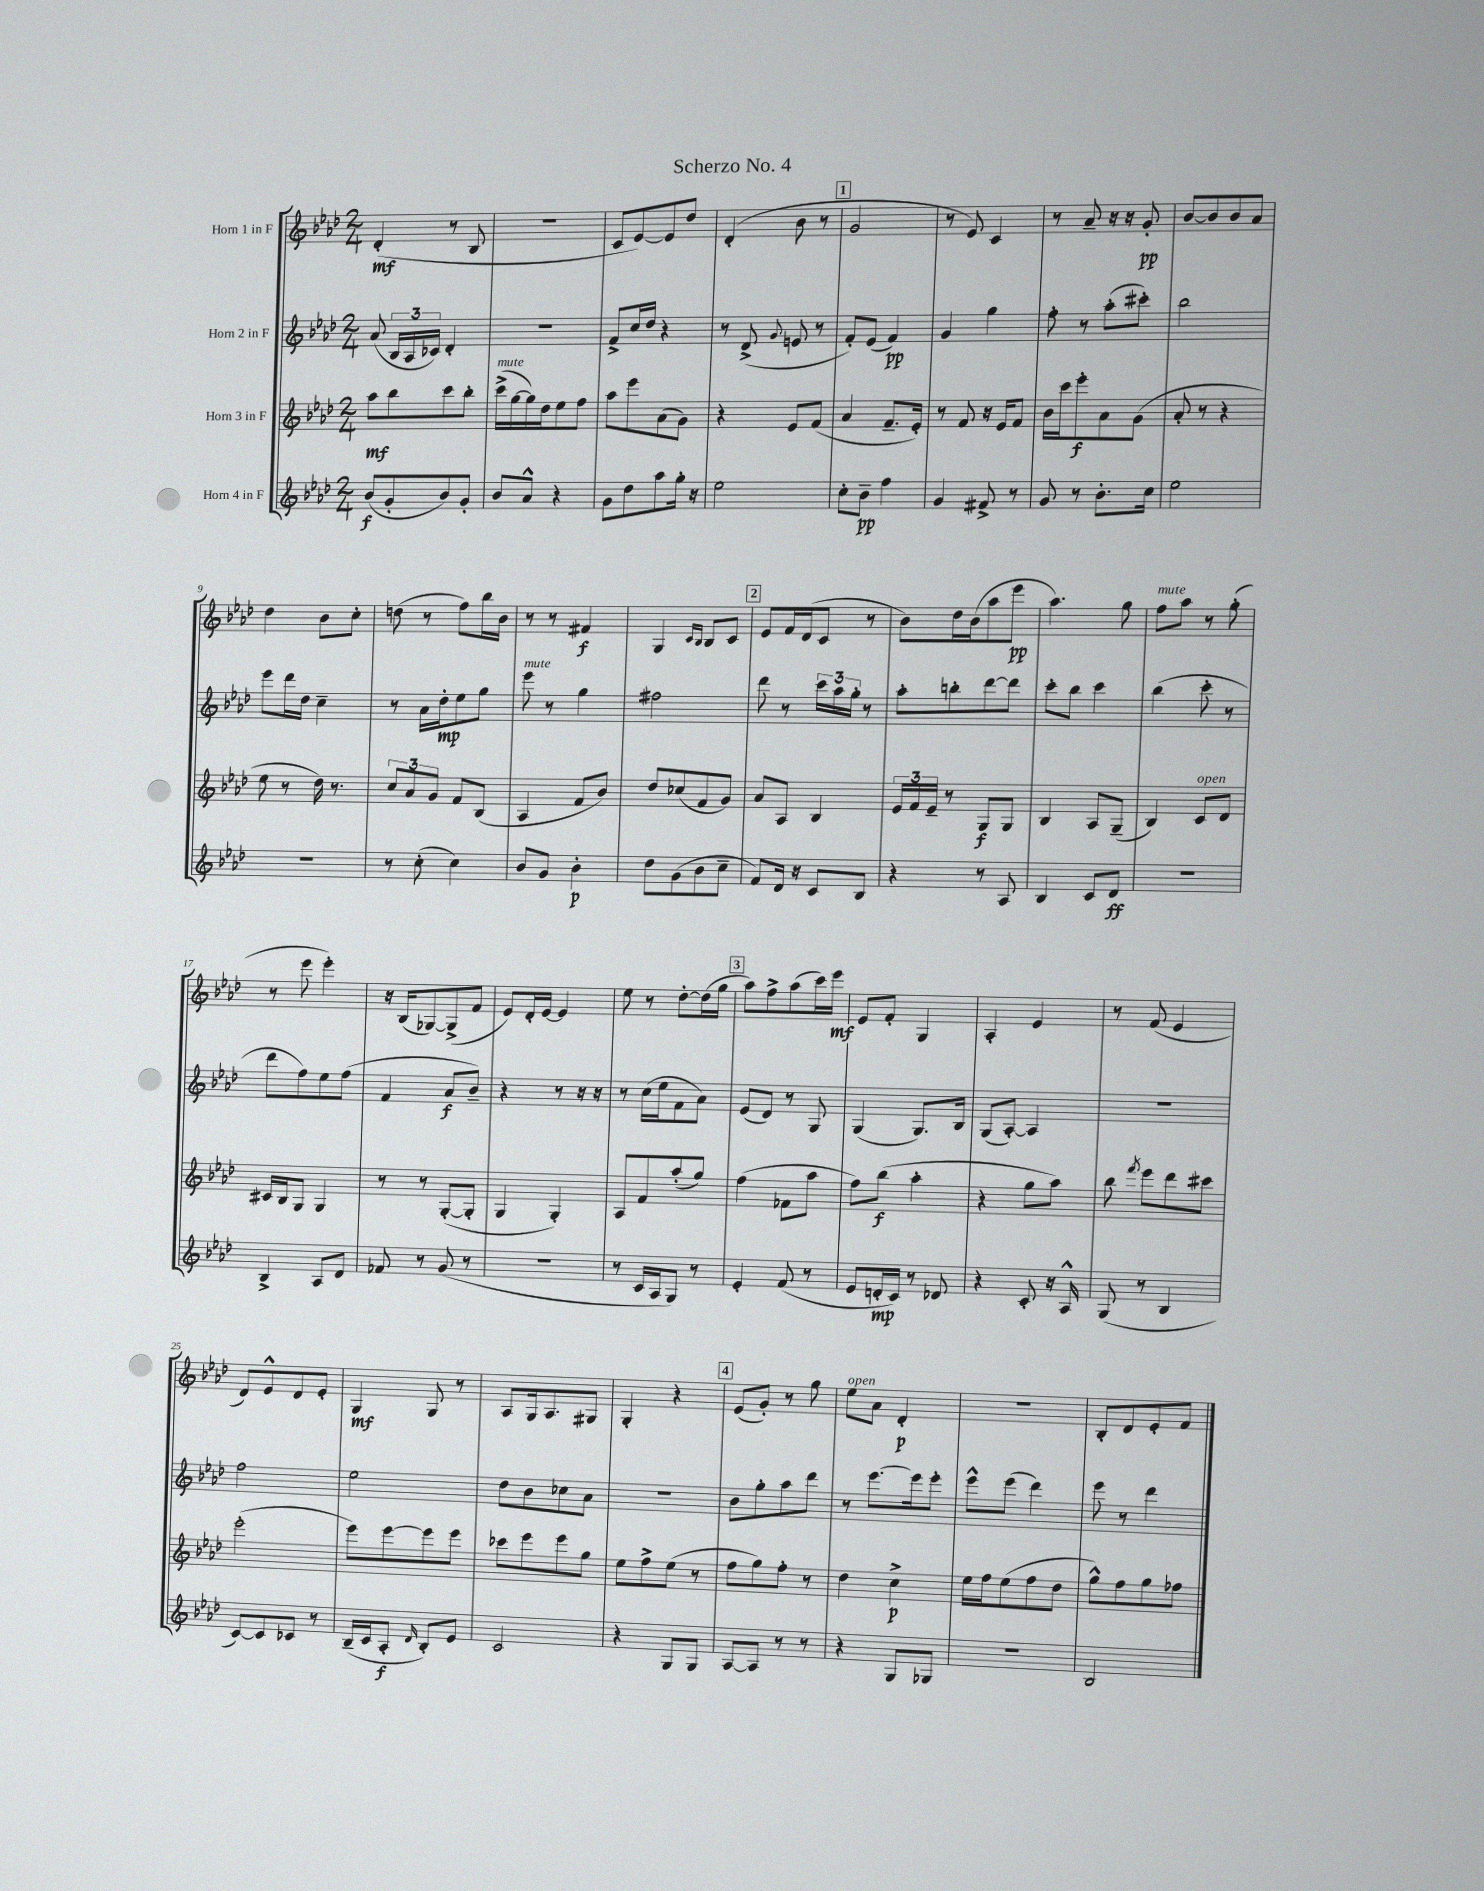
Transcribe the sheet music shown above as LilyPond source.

\header { title = "Scherzo No. 4" }
<<
\new StaffGroup <<
\new Staff = "s0" \with { instrumentName = "Horn 1 in F" } {
    \clef treble \key aes \major \numericTimeSignature \time 2/4
    \autoBeamOff des'4-.\mf( r8 bes8 |
    R2 |
    c'8[ ees'8~) ees'8 des''8] |
    des'4-.( bes'8 r8 |
    \mark \markup { \box "1" } g'2 |
    r8 ees'8) c'4 |
    r8 aes'8-- r16 r16 g'8-.\pp |
    bes'8[~ bes'8 bes'8 aes'8] |
    des''4 bes'8[ c''8]-. |
    d''8( r8 f''8[) bes''16 bes'16] |
    r8 r8 fis'4\f |
    g4 \grace { c'16[ bes16] } bes8[ c'8] |
    \mark \markup { \box "2" } ees'8[ f'16 des'16( c'8] r8 |
    bes'8[) des''16 bes'16( aes''8 ees'''8]\pp |
    aes''4.) g''8 |
    f''8[^\markup { \italic "mute" } aes''8] r8 g''8-.( |
    r8 ees'''8 ees'''4-.) |
    r16 bes16[( ges8~) ges8->( f'8] |
    ees'8[) des'16-. ees'16]~ ees'4 |
    ees''8 r8 des''8[~-. des''16( g''16] |
    \mark \markup { \box "3" } aes''8[) f''8-> aes''8( c'''16) ees'''16]\mf |
    ees'8[ f'8]-. g4 |
    aes4-. ees'4 |
    r8 f'8( ees'4 |
    des'8[) ees'8-^ des'8 ees'8]-. |
    g4\mf g8 r8 |
    aes8[ g16 aes8. gis8] |
    g4-. r4 |
    \mark \markup { \box "4" } ees'8[( g'8]-.) r8 g''8 |
    ees''8[^\markup { \italic "open" } aes'8] des'4-.\p |
    R2 |
    bes8[-. des'8 ees'8-. f'8] \bar "|." |
}
\new Staff = "s1" \with { instrumentName = "Horn 2 in F" } {
    \clef treble \key aes \major \numericTimeSignature \time 2/4
    \autoBeamOff aes'8( \tuplet 3/2 { bes16[ aes16 ces'16]) } des'4-. |
    R2 |
    f'8[-> c''16 des''16] r4 |
    r8 des'8->( \appoggiatura { g'8 } e'8 r8 |
    \mark \markup { \box "1" } f'8[-.) ees'8]( f'4\pp) |
    g'4 g''4 |
    f''8-. r8 aes''8[-.( cis'''8]-.) |
    bes''2 |
    ees'''8[ des'''16 des''16] c''4-- |
    r8 aes'16[ des''16-.\mp ees''8 g''8] |
    ees'''8^\markup { \italic "mute" } r8 g''4 |
    fis''2 |
    \mark \markup { \box "2" } des'''8 r8 \tuplet 3/2 { c'''16[ aes''16 g''16]-. } r8 |
    aes''8[-. b''8-. des'''8~ des'''8] |
    c'''8[-. bes''8] c'''4 |
    bes''4( c'''8-. r8 |
    des'''8[ f''8) ees''8 f''8]( |
    f'4 aes'8[\f bes'8]--) |
    r4 r8 r16 r16 |
    r8 c''16[( ees''16 f'8 aes'8]) |
    \mark \markup { \box "3" } ees'8[( des'8]) r8 g8 |
    g4( g8.[) bes16] |
    g8[( aes8]~-.) aes4 |
    r2 |
    f''2 |
    ees''2 |
    des''8[ bes'8 ces''8 aes'8] |
    r2 |
    \mark \markup { \box "4" } bes'8[ g''8-. aes''8 des'''8] |
    r8 ees'''8.[~ ees'''16 ees'''8]-. |
    ees'''8[-^ ees'''8]( des'''4) |
    ees'''8 r8 des'''4 \bar "|." |
}
\new Staff = "s2" \with { instrumentName = "Horn 3 in F" } {
    \clef treble \key aes \major \numericTimeSignature \time 2/4
    \autoBeamOff aes''8[\mf bes''8 c'''8 bes''8]-. |
    c'''16[->^\markup { \italic "mute" }( g''16~ g''16) des''16 ees''8 f''8] |
    aes''8[ ees'''8 aes'8( g'8]) |
    r4 ees'8[ f'8]( |
    \mark \markup { \box "1" } aes'4 f'8.[-- ees'16]-.) |
    r8 f'8 r16 ees'16[ f'8] |
    bes'16[ c'''16 ees'''8-.\f aes'8 g'8]( |
    aes'8-. r8 r4 |
    ees''8 r8 des''16) r8. |
    \tuplet 3/2 { c''8[ aes'8 g'8] } f'8[ bes8]( |
    aes4 f'8[ bes'8]) |
    des''8[ ces''8( f'8 g'8]) |
    \mark \markup { \box "2" } aes'8[ aes8] bes4 |
    \tuplet 3/2 { ees'16[ f'16 ees'16]-- } r8 g8[\f g8] |
    bes4 aes8[ g8]--( |
    bes4) c'8[^\markup { \italic "open" } des'8] |
    cis'16[ bes16 g8] g4 |
    r8 r8 g8[~-.( g8]-. |
    g4 g4-.) |
    aes8[ f'8 aes''8-.( g''8]) |
    \mark \markup { \box "3" } f''4( fes'8[ aes''8] |
    f''8[) bes''8]\f( aes''4-. |
    r4 g''8[ aes''8]) |
    bes''8 \acciaccatura { f'''8 } ees'''8[ des'''8 cis'''8] |
    ees'''2-.( |
    ees'''8[) ees'''8~ ees'''8 ees'''8] |
    ces'''8[ ees'''8 ees'''8 g''8] |
    ees''8[ f''8-> ees''8]( r8 |
    \mark \markup { \box "4" } f''8[ g''8) f''8]-. r8 |
    des''4 c''4->\p |
    ees''16[ f''16 ees''8( f''8 des''8] |
    g''8[-^) f''8 g''8 fes''8] \bar "|." |
}
\new Staff = "s3" \with { instrumentName = "Horn 4 in F" } {
    \clef treble \key aes \major \numericTimeSignature \time 2/4
    \autoBeamOff bes'8[\f( g'8-. bes'8) g'8]-. |
    bes'8[ aes'8]-^ r4 |
    g'8[ des''8 aes''8 g''16]-. r16 |
    ees''2 |
    \mark \markup { \box "1" } c''8[-. bes'8]--\pp f''4 |
    g'4 fis'8-> r8 |
    g'8 r8 bes'8.[-. c''16] |
    ees''2 |
    r2 |
    r8 c''8-.( c''4) |
    bes'8[ g'8] bes'4-.\p |
    des''8[ g'8( bes'8 c''8]-- |
    \mark \markup { \box "2" } f'8[) des'16] r16 c'8[ bes8] |
    r4 r8 aes8 |
    bes4 c'8[ des'8]\ff |
    r2 |
    bes4-> aes8[ des'8] |
    fes'8 r8 g'8( r8 |
    R2 |
    r8 c'16[ aes16 g8]) r8 |
    \mark \markup { \box "3" } ees'4-. f'8( r8 |
    ees'8[ d'16-.\mp c'16]) r8 des'8 |
    r4 c'8-. r16 aes16-^ |
    g8( r8 bes4 |
    c'8[~) c'8 ces'8] r8 |
    bes16[--( c'16 aes8]-.\f \grace { des'16 } bes8[-.) ees'8] |
    c'2 |
    r4 g8[ g8] |
    \mark \markup { \box "4" } aes8[~ aes8] r8 r8 |
    r4 g8[ ges8] |
    r2 |
    bes2 \bar "|." |
}
>>
>>
